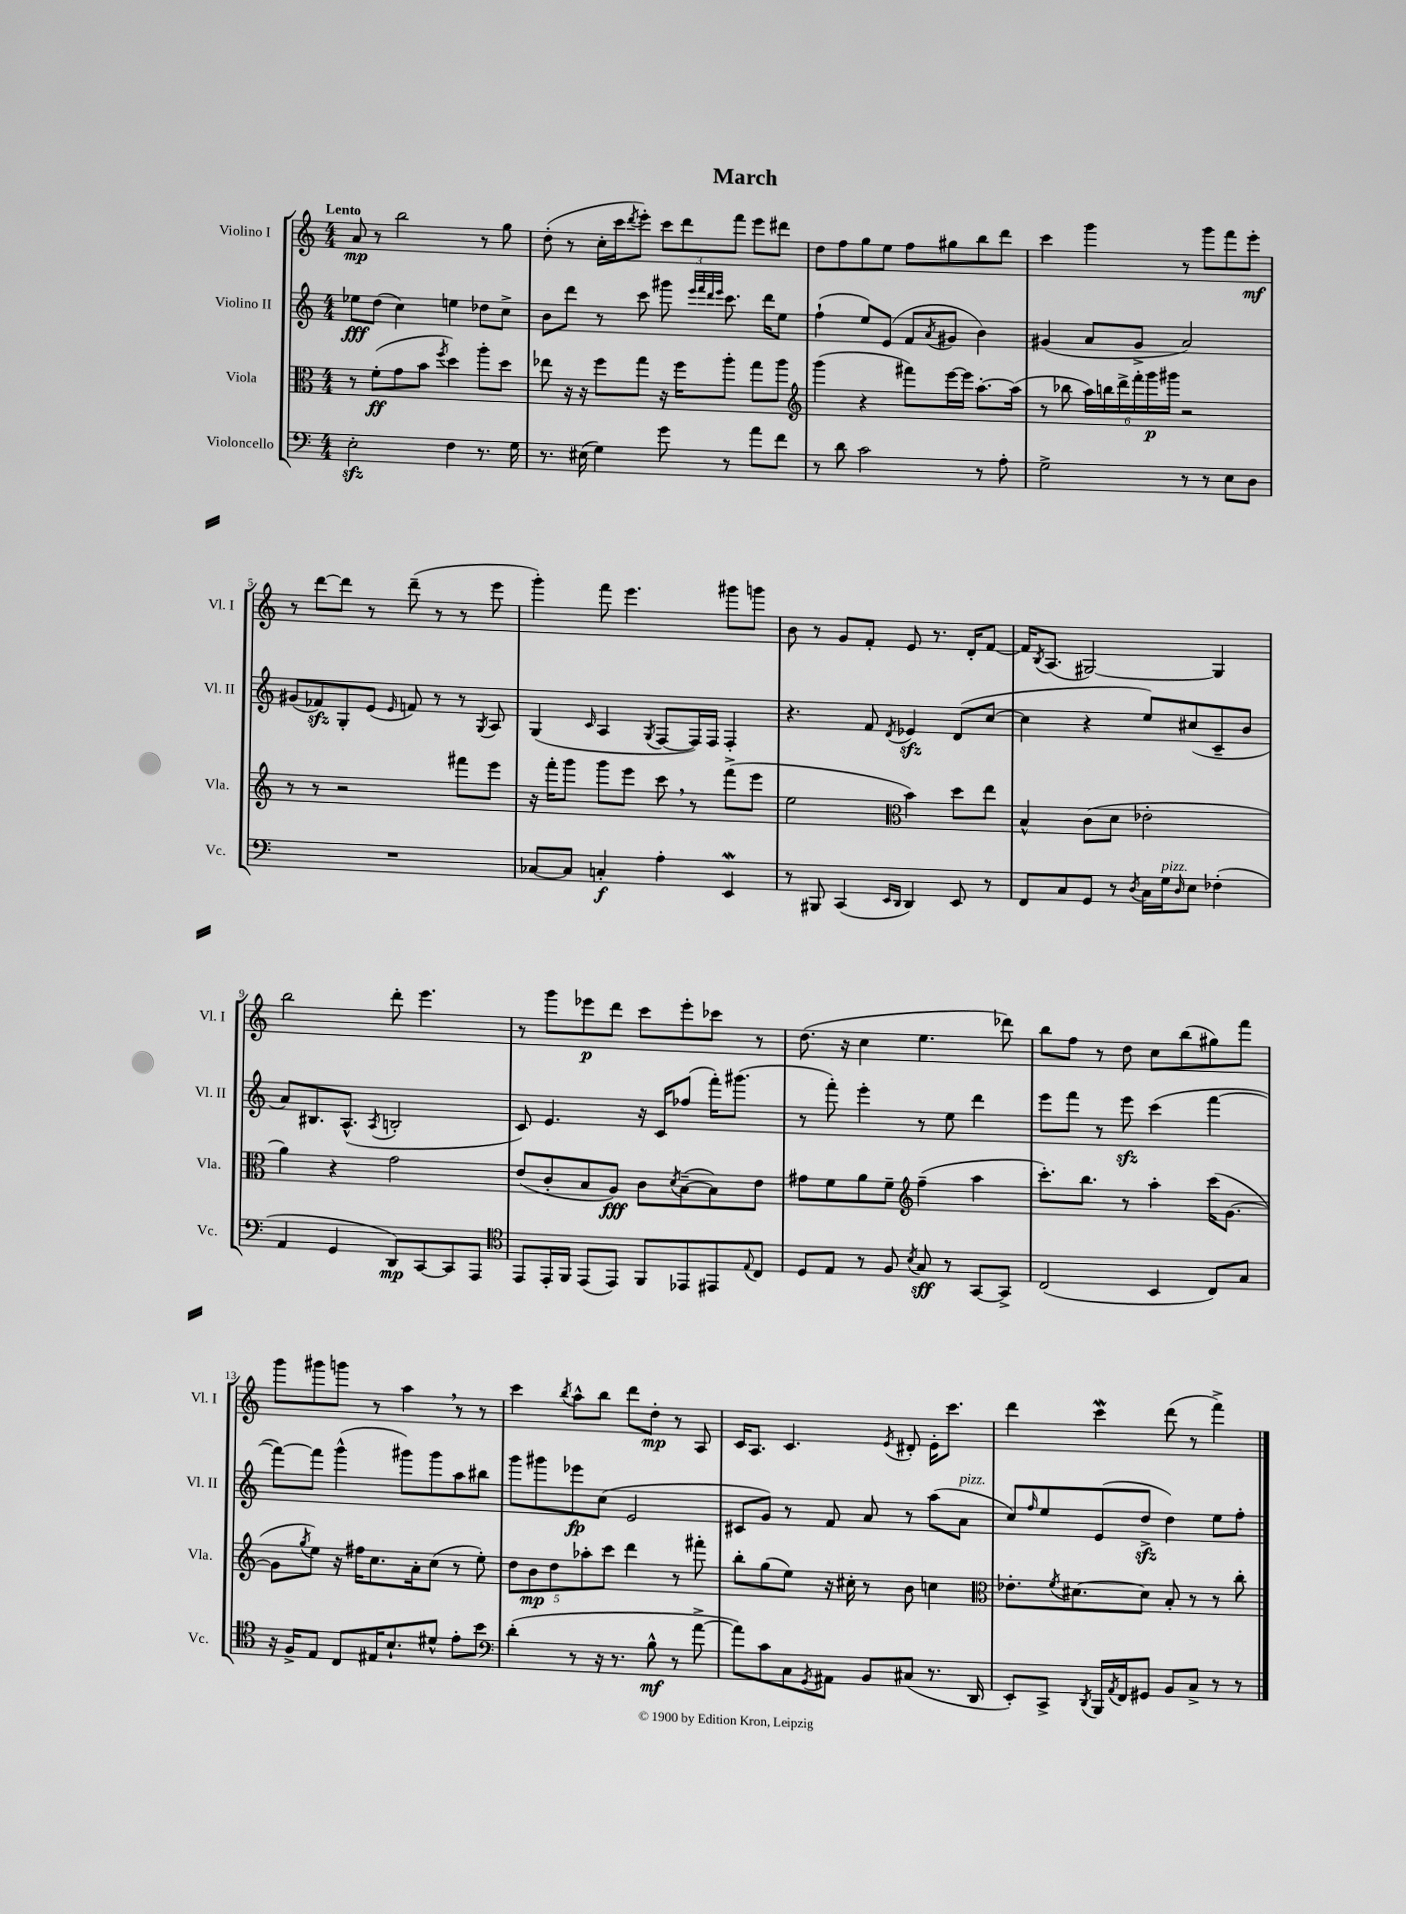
\header { title = "March" }
<<
\new StaffGroup <<
\new Staff = "s0" \with { instrumentName = "Violino I" shortInstrumentName = "Vl. I" } {
    \clef treble \key c \major \numericTimeSignature \time 4/4 \tempo "Lento"
    a'8\mp r8 b''2 r8 g''8 |
    d''8-.( r8 c''16-. c'''16 \acciaccatura { d'''8 } e'''8-.) \tuplet 3/2 { c'''8 d'''8 f'''8 } e'''8 dis'''8 |
    d''8 f''8 g''8 e''8 f''8 gis''8 b''8 d'''8 |
    c'''4 g'''4 r8 g'''8 f'''8 e'''8-.\mf |
    r8 d'''8~ d'''8 r8 d'''8--( r8 r8 e'''8 |
    g'''4-.) f'''8 e'''4. gis'''8 g'''8 |
    b'8 r8 g'8 f'8-. e'8 r8. d'16-. f'8~ |
    f'16 \acciaccatura { b8 } a8.( gis2~) gis4 |
    b''2 d'''8-. e'''4. |
    r8 g'''8 ees'''8\p d'''8 c'''8 ees'''8-. ces'''8 r8 |
    d''8.( r16 c''4 e''4. des'''8) |
    b''8 f''8 r8 d''8 c''8 b''8( gis''8) f'''8 |
    g'''8 gis'''8 g'''8 r8 a''4 \breathe r8 r8 |
    c'''4 \acciaccatura { b''8 } a''8-^ b''8 d'''8 d''8-.\mp r8 a8 |
    c'16 a8. c'4. \acciaccatura { e'8 } dis'8-. e'16-. c'''8. |
    d'''4 c'''4\mordent d'''8( r8 f'''4->) \bar "|." |
}
\new Staff = "s1" \with { instrumentName = "Violino II" shortInstrumentName = "Vl. II" } {
    \clef treble \key c \major \numericTimeSignature \time 4/4
    ees''8\fff d''8( c''4) e''4 des''8 c''8-> |
    b'8 d'''8 r8 c'''8 gis'''8 \grace { e'''32 f'''32 d'''32 e'''32 } c'''8. d'''16 e''8 |
    f''4-!( e''8) e'8( f'8 \acciaccatura { a'8 } gis'8 b'4) |
    gis'4( a'8 gis'8-> a'2) |
    gis'8( fes'8\sfz) g8-. e'8( \grace { e'16 } f'8) r8 r8 \acciaccatura { g8 } a8 |
    g4( \grace { c'16 } a4 \acciaccatura { g8 } f8~ f16) f16 f4-. |
    r4. f'8 \acciaccatura { d'8 } ees'4\sfz d'8( c''8~ |
    c''4 r4 e''8) cis''8( c'8-- b'8 |
    a'8) bis8. a8.-^( \acciaccatura { a8 } b2-. |
    c'8) e'4. r16 c'16 fes''8( f'''16-.) gis'''8.( |
    r8 f'''8-.) e'''4-. r8 e''8 d'''4 |
    e'''8 f'''8 r8 e'''8\sfz c'''4( f'''4~ |
    f'''8~) f'''8 g'''4-^( gis'''8) gis'''8 a''8 bis''8 |
    g'''8 gis'''8 ees'''8\fp c''8( e'2 |
    cis'8 g'8) r8 f'8 a'8 r8 a''8( a'8^\markup { \italic "pizz." } |
    c''8) \grace { f''16 } e''8 e'8( d''8->\sfz d''4) e''8 f''8-. \bar "|." |
}
\new Staff = "s2" \with { instrumentName = "Viola" shortInstrumentName = "Vla." } {
    \clef alto \key c \major \numericTimeSignature \time 4/4
    r8 f'8-.\ff( g'8 b'8 \acciaccatura { f''8 } d''4) a''8-. d''8 |
    ees''8 r16 r16 f''8 g''8 r16 f''16 a''8-. g''8 a''8 |
    \clef treble g'''4( r4 fis'''8) e'''16~ e'''16 a''8.~-. a''16( |
    r8 bes''8 \tuplet 6/4 { a''16) b''16 d'''16-> f'''16-. g'''16\p gis'''16 } r2 |
    r8 r8 r2 fis'''8 e'''8 |
    r16 f'''16-. g'''8 g'''8 e'''8 c'''8 \breathe r8 f'''8->( e'''8 |
    e''2 \clef alto b'4) d''8 e''8 |
    b4-^ c'8( d'8 ees'2-. |
    a'4) r4 g'2 |
    e'8( c'8-. b8 a8\fff) c'8 \acciaccatura { d'8 } b8~--( b8) e'8 |
    gis'8 f'8 a'8 f'8-- \clef treble f''4--( a''4 |
    c'''8.-.) b''8. r8 a''4-. c'''16( g'8.~ |
    g'8 \acciaccatura { g''8 } e''8) r16 fis''16 c''8. a'16-. c''8( r8 e''8-.) |
    \tuplet 5/4 { d''8 b'8\mp d''8 aes''8-. c'''8 } d'''4 r8 fis'''8-. |
    b''8-. g''8( e''8) r16 cis''16-. r8 b'8 c''4 |
    \clef alto ees'8.-. \acciaccatura { f'8 } dis'8.~ dis'8 b8-. r8 r8 c''8-. \bar "|." |
}
\new Staff = "s3" \with { instrumentName = "Violoncello" shortInstrumentName = "Vc." } {
    \clef bass \key c \major \numericTimeSignature \time 4/4
    e2-.\sfz f4 r8. g16 |
    r8. eis16( g4) g'8 r8 a'8 f'8 |
    r8 d'8 c'2 r8 a8-. |
    g2-> r8 r8 e8 d8 |
    R1 |
    ces8~ ces8 c4-.\f a4-. e,4\mordent |
    r8 bis,,8 c,4( \grace { e,16 d,16 } d,4) e,8 r8 |
    f,8 c8 g,8 r8 \acciaccatura { d8 } c16 g16^\markup { \italic "pizz." } \grace { d16 } e8 fes4-.( |
    a,4 g,4 d,8\mp) c,8~ c,8 a,,8 |
    \clef tenor e,8 e,16-. f,16 e,8( e,8) f,8 ees,8 eis,8 \appoggiatura { e8 } c8 |
    d8 e8 r8 f8 \acciaccatura { b8 } g8\sff r8 g,8~ g,8-> |
    c2( b,4 c8) g8 |
    r16 f16-> e8 c8 eis16 b8.-! dis'8-^ e'8-. b'8 |
    \clef bass d'4-.( r8 r16 r8. b8-^\mf r8 a'8~-> |
    a'8) c'8 c8 \acciaccatura { g,8 } ais,8 b,8 cis8( r8. d,16 |
    e,8-.) c,8-> \acciaccatura { d,8 } b,,16 \acciaccatura { a,8 } f,16 gis,8 b,8 c8-> r8 r8 \bar "|." |
}
>>
>>
